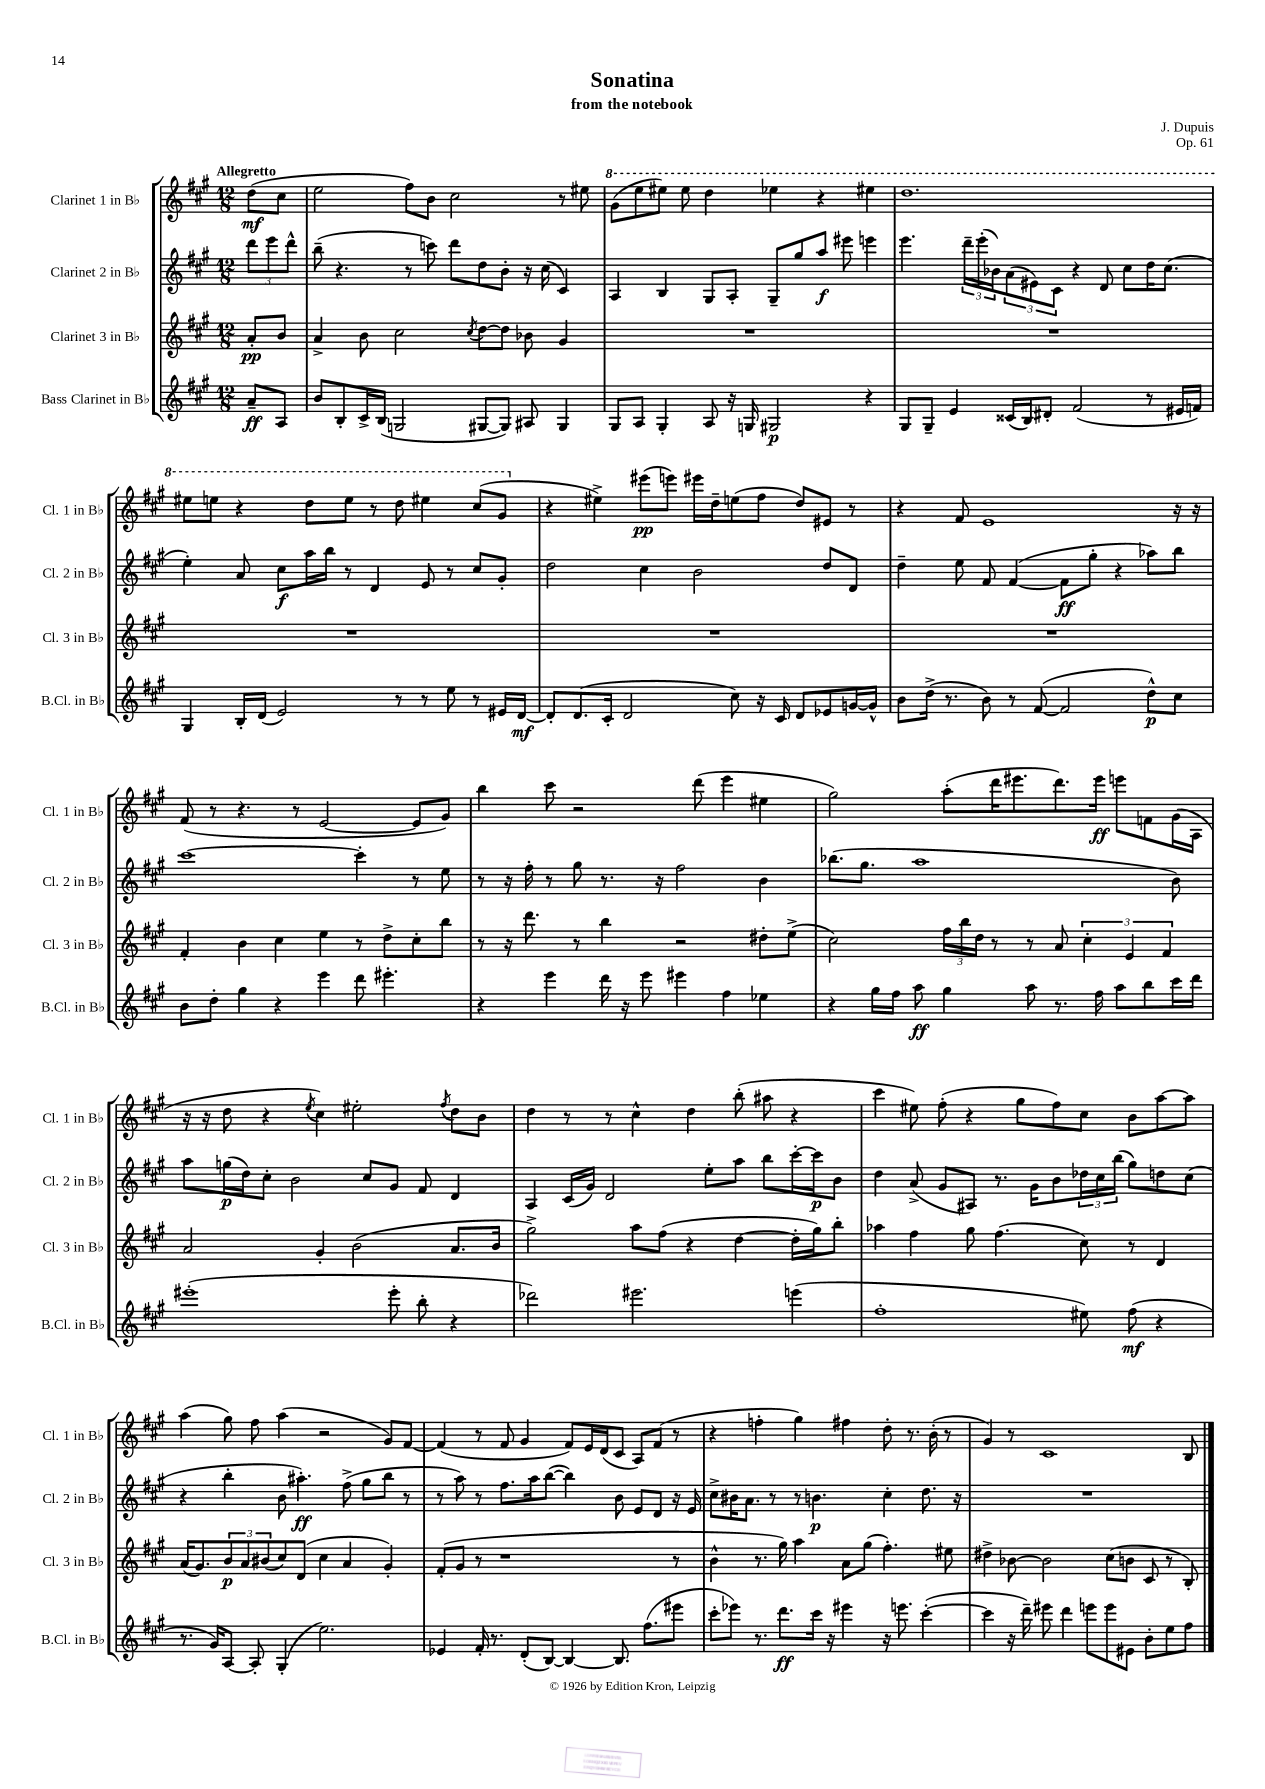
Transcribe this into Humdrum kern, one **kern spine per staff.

**kern	**kern	**kern	**kern
*staff4	*staff3	*staff2	*staff1
*clefG2	*clefG2	*clefG2	*clefG2
*k[f#c#g#]	*k[f#c#g#]	*k[f#c#g#]	*k[f#c#g#]
*M12/8	*M12/8	*M12/8	*M12/8
8a~	8a'	12ddd	(8dd
.	.	12eee	.
8A	8b	.	8cc#
.	.	12ddd^^	.
=	=	=	=
8b	4a^	(8bb~	2ee
8B'	.	4.r	.
16c#^	8b	.	.
(16B	.	.	.
2G	2cc#	.	.
.	.	8r	8ff#)
.	.	8ccc)	8b
.	.	8ddd	2cc#
.	8qcc#	.	.
[8G#	[8dd	8dd	.
8G#])	8dd]	8b'	.
8A#	8b-	16r	.
.	.	(16cc#	.
4G#	4g#	4c#)	8r
.	.	.	8ee#
=	=	=	=
8G#	1.r	4A	(8gg#
8A	.	.	8eee
4G#'	.	4B	8eee#)
.	.	.	8eee#
8A	.	8G#	4ddd
16r	.	8A'	.
16G	.	.	.
2G#	.	8G#~	4eee-
.	.	8gg#	.
.	.	8aa	4r
.	.	8eee#	.
4r	.	4eee	4eee#
=	=	=	=
8G#	1.r	4.eee	1.ddd
8G#~	.	.	.
4e	.	.	.
.	.	24ddd~	.
.	.	(24eee'	.
.	.	24b-)	.
(16c##	.	(12a	.
16B)	.	.	.
.	.	12e#)	.
8d#'	.	.	.
.	.	12c#	.
(2f#	.	4r	.
.	.	8d	.
.	.	8cc#	.
8r	.	16dd	.
.	.	(8.cc#	.
16e#	.	.	.
16f)	.	.	.
=	=	=	=
4G#	1.r	4ee')	8eee#
.	.	.	8eee
16B'	.	8a	4r
(16d	.	.	.
2e)	.	8cc#	.
.	.	16aa	8ddd
.	.	16bb	.
.	.	8r	8eee
.	.	4d	8r
8r	.	.	8ddd
8r	.	8e	4eee#
8ee	.	8r	.
8r	.	8cc#	(8ccc#
16e#	.	8g#'	8gg#
[16d	.	.	.
=	=	=	=
8d']	1.r	2dd	4r
(8.d	.	.	.
.	.	.	4ee#^)
16c#'	.	.	.
2d	.	.	.
.	.	4cc#	(8eee#
.	.	.	8eee)
.	.	2b	16eee#
.	.	.	16dd~
8cc#)	.	.	(8ee
16r	.	.	8ff#
16c#	.	.	.
8d	.	.	8dd)
8e-	.	8dd	8e#
[16g	.	8d	8r
16g^^]	.	.	.
=	=	=	=
8b	1.r	4dd~	4r
(16dd^	.	.	.
8.r	.	.	.
.	.	8ee	8f#
8b)	.	8f#	1e
8r	.	([4f#	.
([8f#	.	.	.
2f#]	.	8f#]	.
.	.	8gg#'	.
.	.	4r	.
8dd^^)	.	8aa-)	.
8cc#	.	8bb	16r
.	.	.	16r
=	=	=	=
8b	4f#'	[1ccc#	(8f#
8dd'	.	.	8r
4gg#	4b	.	4.r
4r	4cc#	.	.
.	.	.	8r
4eee	4ee	.	[2e
8ddd	8r	4ccc#']	.
4.eee#'	8dd^	.	.
.	8cc#'	8r	8e]
.	8bb	8ee	8g#)
=	=	=	=
4r	8r	8r	4bb
.	16r	16r	.
.	8.ddd	16ff#'	.
4eee	.	8r	8ccc#
.	8r	8gg#	2r
16ddd	4bb	8.r	.
16r	.	.	.
8eee	.	.	.
.	.	16r	.
4eee#	2r	2ff#	.
.	.	.	(8ddd
4ff#	.	.	4eee
4ee-	8dd#'	4b	4ee#
.	(8ee^	.	.
=	=	=	=
4r	2cc#)	(8.bb-	2gg#)
.	.	8.gg#	.
16gg#	.	.	.
16ff#	.	.	.
8aa	.	1aa	.
4gg#	24ff#	.	(8aa'
.	24bb	.	.
.	24dd	.	.
.	8r	.	16ddd
.	.	.	8.eee#
8aa	8r	.	.
8.r	8a	.	8.ddd)
.	6cc#'	.	.
16ff#	.	.	16eee#
8aa	.	.	8eee
.	6e	.	.
8bb	.	.	8f
.	6f#	.	.
16ccc#	.	8b)	(16g#
16ddd	.	.	16A
=	=	=	=
(1eee#'	2a	8aa	16r
.	.	.	16r
.	.	(16gg	8dd
.	.	16dd)	.
.	.	8cc#'	4r
.	.	2b	.
.	.	.	8qee
.	4g#'	.	4cc#)
.	(2b	.	2ee#'
.	.	8cc#	.
8eee#'	.	8g#	.
8bb'	.	8f#	.
.	.	.	8qff#
4r	8.a	4d	8dd
.	.	.	8b
.	16b	.	.
=	=	=	=
2ddd-)	2gg#^)	4A	4dd
.	.	(16c#	8r
.	.	16g#)	.
.	.	2d	8r
2.eee#	8aa	.	4cc#^^
.	(8ff#	.	.
.	4r	.	4dd
.	.	8ee'	.
.	[4dd	8aa	(8bb'
.	.	8bb	8aa#
(4eee	16dd']	[16ccc#'	4r
.	16gg#)	16ccc#]	.
.	8bb'	8b	.
=	=	=	=
1ff#'	4aa-	4dd	4ccc#
.	4ff#	(8a^	8ee#)
.	.	8g#	(8ff#'
.	8gg#	8A#)	4r
.	(4.ff#	8.r	.
.	.	.	8gg#
.	.	16g#	.
.	.	8b	8ff#)
8ee#)	8cc#)	24dd-	8cc#
.	.	24cc#	.
.	.	(24bb	.
(8ff#	8r	8gg#)	8b
4r	4d	8dd	[8aa
.	.	(8cc#	8aa]
=	=	=	=
8.r	(16a	4r	(4aa
.	8.g#)	.	.
16g#)	.	.	.
[8A	12b	4bb'	8gg#)
.	12a	.	.
8A']	.	.	8ff#
.	(12b#	.	.
(4G#'	8cc#)	8b	(4aa
.	(8d	4.aa#')	.
2.ee)	4cc#	.	2r
.	4a	(8ff#^	.
.	.	8gg#	.
.	4g#')	8bb	8g#)
.	.	8r	[8f#
=	=	=	=
4e-	(8f#'	8r	(4f#]
.	8g#	8aa)	.
16f#'	8r	8r	8r
8.r	.	.	.
.	1r	8.ff#	8f#
(8d'	.	.	4g#
.	.	16aa	.
[8B)	.	([8bb	.
4B_	.	4bb])	8f#)
.	.	.	16e
.	.	.	(16d
8.B]	.	8b	8c#
.	.	8e	8A)
(8.ff#	.	.	.
.	.	8d	(8f#
8eee#	8r	16r	8r
.	.	16e	.
=	=	=	=
8ccc#'	4b^^	8cc#^	4r
8eee-)	.	16b#	.
.	.	8.a	.
8.r	8.r	.	4ff'
.	.	8r	.
8.ddd	16gg#)	.	.
.	4aa	8r	4gg#)
16ccc#	.	4.b	.
16r	.	.	.
4eee#	8a	.	4ff#
.	(8gg#	.	.
16r	4.ff#')	4cc#'	8dd'
8.eee	.	.	.
.	.	.	8.r
([4ccc#'	.	8.dd	.
.	.	.	(16b'
.	8ee#	.	8r
.	.	16r	.
=	=	=	=
4ccc#]	4dd#^	1.r	4g#)
16r	[8b-	.	8r
16ddd~)	.	.	.
8eee#	2b-]	.	1c#
4ddd	.	.	.
8eee	.	.	.
8eee	(8cc#	.	.
8e#	8b	.	.
8b'	8c#	.	.
8ee	8r	.	.
8ff#	8B')	.	8B
==	==	==	==
*-	*-	*-	*-
